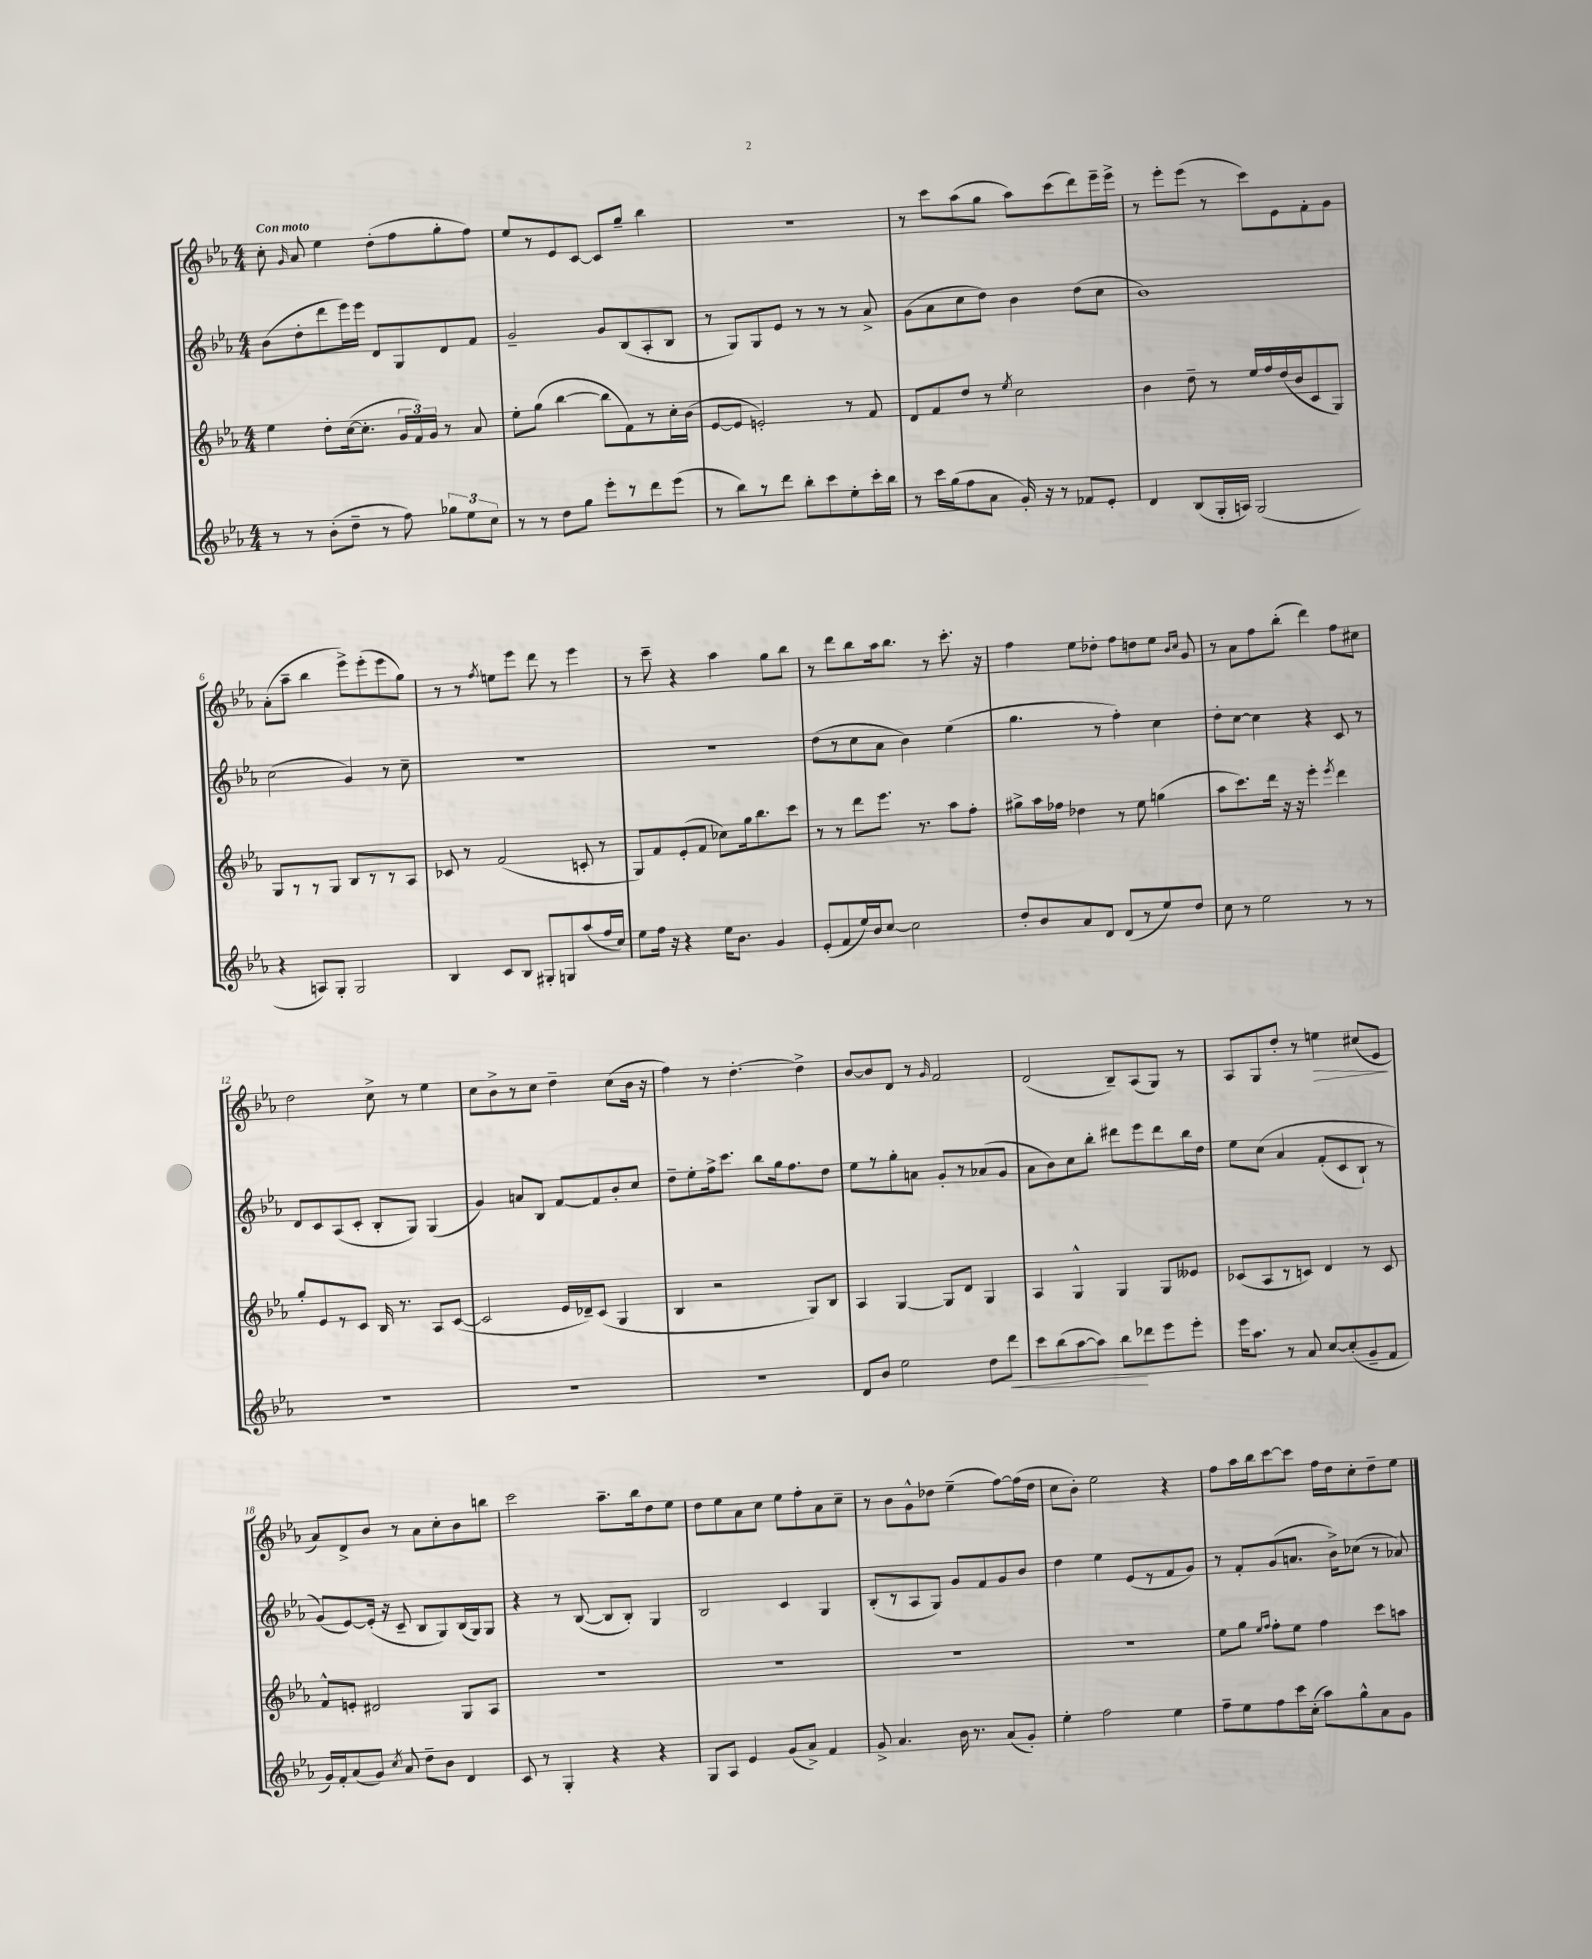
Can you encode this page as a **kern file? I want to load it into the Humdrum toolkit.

**kern	**dynam	**kern	**kern	**kern	**dynam
*part4	*part4	*part3	*part2	*part1	*part1
*staff4	*staff4	*staff3	*staff2	*staff1	*staff1
*clefG2	*	*clefG2	*clefG2	*clefG2	*
*k[b-e-a-]	*	*k[b-e-a-]	*k[b-e-a-]	*k[b-e-a-]	*
*M4/4	*	*M4/4	*M4/4	*M4/4	*
=1	=1	=1	=1	=1	=1
!	!	!	!	!LO:TX:a:B:t=Con moto	!
8r	.	4ee-\	(8b-\L	8cc'\	.
.	.	.	.	16qqg/	.
8r	.	.	8dd'\	8a-/	.
(8b-'\L	.	8dd'\L	8ddd\	4ee-\	.
8dd~\J	.	([16cc\k	16eee-\L)	.	.
.	.	8.cc'\J]	16eee-\JJ	.	.
8r	.	.	8d/L	(8dd'\L	.
8ff\)	.	24g/LL	8G/	8ff\	.
.	.	24f/)	.	.	.
.	.	24g/JJ	.	.	.
12gg-X\L	.	8r	8d/	8gg'\	.
12ee-\	.	.	.	.	.
.	.	8a-/	8f/J	8ff\J)	.
12cc\J	.	.	.	.	.
=2	=2	=2	=2	=2	=2
8r	.	8ee-'\L	2g~/	8ee-/L	.
8r	.	(8gg\J	.	8r	.
8dd\L	.	[4bb-\	.	8e-/	.
8gg\J	.	.	.	[8c/J	.
8eee-'\L	.	8bb-\L]	8g/L	8c/L]	.
8r	.	8f\)	(8B-/	8gg~/J	.
8ddd\	.	8r	8A-'/	4bb-\	.
(8eee-\J	.	16cc'\L	8B-/J	.	.
.	.	(16b-\JJ	.	.	.
=3	=3	=3	=3	=3	=3
8r	.	[8e-/L	8r	1r	.
8bb-\L)	.	8e-/J]	8G/L)	.	.
8r	.	2en'/)	8G/	.	.
8ddd\J	.	.	8e-/J	.	.
8bb-'\L	.	.	8r	.	.
8ccc\	.	.	8r	.	.
8ee-'\	.	8r	8r	.	.
16ccc'\L	.	8f/	8a-^/	.	.
16bb-\JJ	.	.	.	.	.
=4	=4	=4	=4	=4	=4
8r	.	8d/L	(8g\L	8r	.
16ccc\LL	.	8f/	8a-\	8ccc\L	.
(16gg\J	.	.	.	.	.
8ff\	.	8dd/J	8cc\	(8aa-\	.
8a-\J	.	8r	8dd\J)	8gg\J	.
.	.	8qee-/	.	.	.
16g'/)	.	2cc\	4b-\	8aa-\L)	.
16r	.	.	.	.	.
8r	.	.	.	(8ccc\	.
8f-X/L	.	.	(8dd\L	8ddd\)	.
8e-'/J	.	.	8cc\J	16eee-~\L	.
.	.	.	.	16eee-^\JJ	.
=5	=5	=5	=5	=5	=5
4d/	.	4b-\	1b-)	8r	.
.	.	.	.	8eee-'\L	.
(8B-/L	.	8dd~\	.	(8eee-\J	.
16G'/L	.	8r	.	8r	.
16An/JJ)	.	.	.	.	.
(2G/	.	16ee-/LL	.	8ccc\L)	.
.	.	16ff/	.	.	.
.	.	(16dd/	.	8e-\	.
.	.	16b-/J	.	.	.
.	.	8c/	.	8f'\	.
.	.	8G/J)	.	8g\J	.
!!LO:LB:g=z
=6	=6	=6	=6	=6	=6
4r	.	8G/L	(2cc\	(8a-'\L	.
.	.	8r	.	8aa-~\J	.
8An/L)	.	8r	.	4bb-\	.
8G'/J	.	8G/J	.	.	.
2G/	.	8B-/L	4g/)	8eee-^\L)	.
.	.	8r	.	(8eee-'\	.
.	.	8r	8r	8eee-\	.
.	.	8A-/J	8cc~\	8gg\J)	.
=7	=7	=7	=7	=7	=7
4B-/	.	8c-X/	1r	8r	.
.	.	8r	.	8r	.
.	.	.	.	8qff/	.
8c/L	.	(2f/	.	8een\L	.
8B-/J	.	.	.	8eee-\J	.
8G#X'/L	.	.	.	8ddd\	.
8Gn/	.	.	.	8r	.
(8aa-/	.	8cn'/	.	4eee-\	.
16ff/L	.	8r	.	.	.
16cc/JJ)	.	.	.	.	.
=8	=8	=8	=8	=8	=8
8ee-\L	.	8G/L)	1r	8r	.
16ff\Jk	.	8f/	.	8ccc~\	.
16r	.	.	.	.	.
4r	.	(8e-'/	.	4r	.
.	.	8f/J	.	.	.
16ee-\KL	.	8cc-X\L)	.	4aa-\	.
8.b-\J	.	.	.	.	.
.	.	16gg\k	.	.	.
.	.	8.bb-\	.	.	.
4g/	.	.	.	8gg\L	.
.	.	8ccc\J	.	8bb-\J	.
=9	=9	=9	=9	=9	=9
(8e-'/L	.	8r	(8dd\L	8r	.
8f/	.	8r	8r	8ddd\L	.
16ee-/L)	.	8ddd\L	8cc\	8bb-\	.
16b-/J	.	.	.	.	.
[8cc/J	.	8.eee-\J	8a-\J	16aa-\k	.
.	.	.	.	8.bb-\J	.
2cc\]	.	.	4b-\)	.	.
.	.	8.r	.	.	.
.	.	.	.	8r	.
.	.	8aa-\L	(4ee-\	8.ccc'\	.
.	.	8ff'\J	.	.	.
.	.	.	.	16r	.
=10	=10	=10	=10	=10	=10
8dd'/L	.	8gg#X^\L	4.gg\	4ff\	.
8b-/	.	16aa-\L	.	.	.
.	.	16ff-X\JJ	.	.	.
8a-/	.	4dd-X\	.	8ee-\L	.
8d/J	.	.	8r	8dd-X'\J	.
(8d/L	.	8r	4ff'\)	8ff\L	.
8r	.	8ee-\	.	8ddn\	.
8ee-/)	.	(4ggn\	4cc\	8ee-\J	.
.	.	.	.	16qqb-/LL	.
.	.	.	.	16qqcc/JJ	.
8dd/J	.	.	.	8g/	.
=11	=11	=11	=11	=11	=11
8cc\	.	8aa-\L	8dd'\L	8r	.
8r	.	8.ccc\)	[8cc\J	8a-\L	.
2ee-\	.	.	4cc\]	8ff\	.
.	.	16ddd\Jk	.	.	.
.	.	16r	.	(8bb-'\J	.
.	.	16r	.	.	.
.	.	4eee-'\	4r	4ddd\)	.
.	.	8qeee-/	.	.	.
8r	.	4ddd\	8c/	8ff\L	.
8r	.	.	8r	8cc#X\J	.
!!LO:LB:g=z
=12	=12	=12	=12	=12	=12
1r	.	8gg'/L	8d/L	2dd\	.
.	.	8e-/	8c/	.	.
.	.	8r	(8A-/	.	.
.	.	8c/J	8c'/J	.	.
.	.	16B-/	8B-'/L	8cc^\	.
.	.	8.r	.	.	.
.	.	.	8G/J)	8r	.
.	.	8A-/L	(4G/	4ee-\	.
.	.	([8c/J	.	.	.
=13	=13	=13	=13	=13	=13
1r	.	2c/]	4g/)	8cc\L	.
.	.	.	.	8b-^\	.
.	.	.	8an/L	8r	.
.	.	.	8B-/J	8cc\J	.
.	.	16e-/LL	[8f/L	4dd~\	.
.	.	16d-X~/J)	.	.	.
.	.	(8c/J	8f/]	.	.
.	.	4G/	8b-'/	(8cc\L	.
.	.	.	8cc/J	16b-\Jk	.
.	.	.	.	16r	.
=14	=14	=14	=14	=14	=14
1r	.	4B-/	8dd~\L	4ff\)	.
.	.	.	8ee-'\	.	.
.	.	2r	16ff^\k	8r	.
.	.	.	8.ccc\J	.	.
.	.	.	.	[4.dd'\	.
.	.	.	8bb-\L	.	.
.	.	.	16gg\k	.	.
.	.	.	8.ff\	.	.
.	.	8G/L)	.	4dd^\]	.
.	.	8B-/J	8dd\J	.	.
=15	=15	=15	=15	=15	=15
8d/L	.	4A-/	8ee-\L	[8b-/L	.
8b-/J	.	.	8r	8b-/]	.
2ee-\	.	[4G/	8gg'\	8d/J	.
.	.	.	8an\J	8r	.
.	.	.	.	16qqg/	.
.	.	8G/L]	8g'/L	2f/	.
.	.	8d/J	8r	.	.
8dd\L	.	4G/	(8a-X/	.	.
!	!LO:HP:b	!	!	!	!
8ddd\J	<	.	8g/J	.	.
=16	=16	=16	=16	=16	=16
8ccc\L	.	4A-/	8a-\L	(2d/	.
(8bb-\	.	.	8b-\)	.	.
[8aa-\	.	4G^^/	8cc\	.	.
8aa-\J])	.	.	8bb-'\J	.	.
8bb-\L	.	4G/	8ddd#X\L	8B-~/L)	.
8ddd-X\	[	.	8eee-\	(8A-/	.
8eee-\	.	8G/L	8ddd#\	8G/J)	.
8eee-'\J	.	8e--X/J	16bb-\L	8r	.
.	.	.	16dd\JJ	.	.
=17	=17	=17	=17	=17	=17
16eee-\KL	.	(8c-X/L	8ee-\L	8A-/L	.
8.aa-\J	.	.	.	.	.
.	.	8A-/	(8cc\J	8G/	.
8r	.	8r	4a-/	8dd'/J	.
8a-/	.	8cn/J)	.	8r	.
!	!	!	!	!	!LO:HP:b
[8cc/L	.	4d/	(8f'/L	4een\	>
(8cc'/]	.	.	8c/	.	.
8g~/	.	8r	8B-`/J)	(8cc#X/L	.
8f/J	.	8c/	8r	8e-/J	.
.	.	.	.	.	]
!!LO:LB:g=z
=18	=18	=18	=18	=18	=18
16g/LL)	.	8f^^/L	(8g/L)	8a-/L)	.
16f'/J	.	.	.	.	.
(8a-/	.	8en'/J	[8e-/)	8d^/	.
8g/J)	.	2d#X/	(16e-'/Jk]	8b-/J	.
.	.	.	16r	.	.
8qcc/	.	.	.	.	.
8a-/	.	.	8c~/	8r	.
8dd~\L	.	.	8B-/L	8a-\L	.
8b-\J	.	.	8G/)	8cc'\	.
4d/	.	8G/L	(16B-/L	8b-\	.
.	.	.	16G/J)	.	.
.	.	8A-/J	8G/J	8bbn\J	.
=19	=19	=19	=19	=19	=19
8c/	.	1r	4r	2ccc\	.
8r	.	.	.	.	.
4G'/	.	.	8r	.	.
.	.	.	([8B-/	.	.
4r	.	.	8B-/L]	8.aa-~\L	.
.	.	.	8B-'/J)	.	.
.	.	.	.	16bb-\k	.
4r	.	.	4G/	8dd\	.
.	.	.	.	8ee-\J	.
=20	=20	=20	=20	=20	=20
8G/L	.	1r	2B-/	8dd\L	.
8A-/J	.	.	.	8ee-\	.
4e-/	.	.	.	8a-\	.
.	.	.	.	8cc\J	.
(8g/L	.	.	4c/	8ee-\L	.
8a-^/J)	.	.	.	8ff'\	.
4f/	.	.	4G/	8a-\	.
.	.	.	.	8cc~\J	.
=21	=21	=21	=21	=21	=21
8g^/	.	1r	(8B-'/L	8r	.
4.a-/	.	.	8r	8b-\L	.
.	.	.	8A-/	8g^^\	.
.	.	.	8G/J)	8dd-X\J	.
16b-\	.	.	8g/L	(4ee-~\	.
8.r	.	.	.	.	.
.	.	.	8f/	.	.
(8a-/L	.	.	8g/	[8ff\L)	.
8g'/J)	.	.	8b-/J	(16ff\L]	.
.	.	.	.	16dd-\JJ	.
=22	=22	=22	=22	=22	=22
4ee-'\	.	1r	4dd\	8cc\L	.
.	.	.	.	8b-'\J)	.
2ff\	.	.	4ee-\	2ee-\	.
.	.	.	(8e-/L	.	.
.	.	.	8r	.	.
4ee-\	.	.	8f/	4r	.
.	.	.	8g/J)	.	.
=23	=23	=23	=23	=23	=23
8ff~\L	.	8ee-\L	8r	8ff\L	.
8ee-\	.	8gg\J	8f'/L	16aa-\L	.
.	.	.	.	16bb-\J	.
.	.	16qqee-/LL	.	.	.
.	.	16qqff/JJ	.	.	.
8ff\	.	8ff'\L	(8g/	[8ccc\	.
16ccc\L	.	8ee-\J	8.an/J	8ccc\J]	.
(16cc'\JJ	.	.	.	.	.
8aa-\L)	.	4ff\	.	16ff\LL	.
.	.	.	16b-^\KL)	16dd\J	.
8gg^^\	.	.	(8cc-X\J	8cc'\	.
8a-\	.	8ccc\L	8r	8dd~\	.
8g\J	.	8aan\J	8a-X/)	8ee-\J	.
==	==	==	==	==	==
*-	*-	*-	*-	*-	*-
